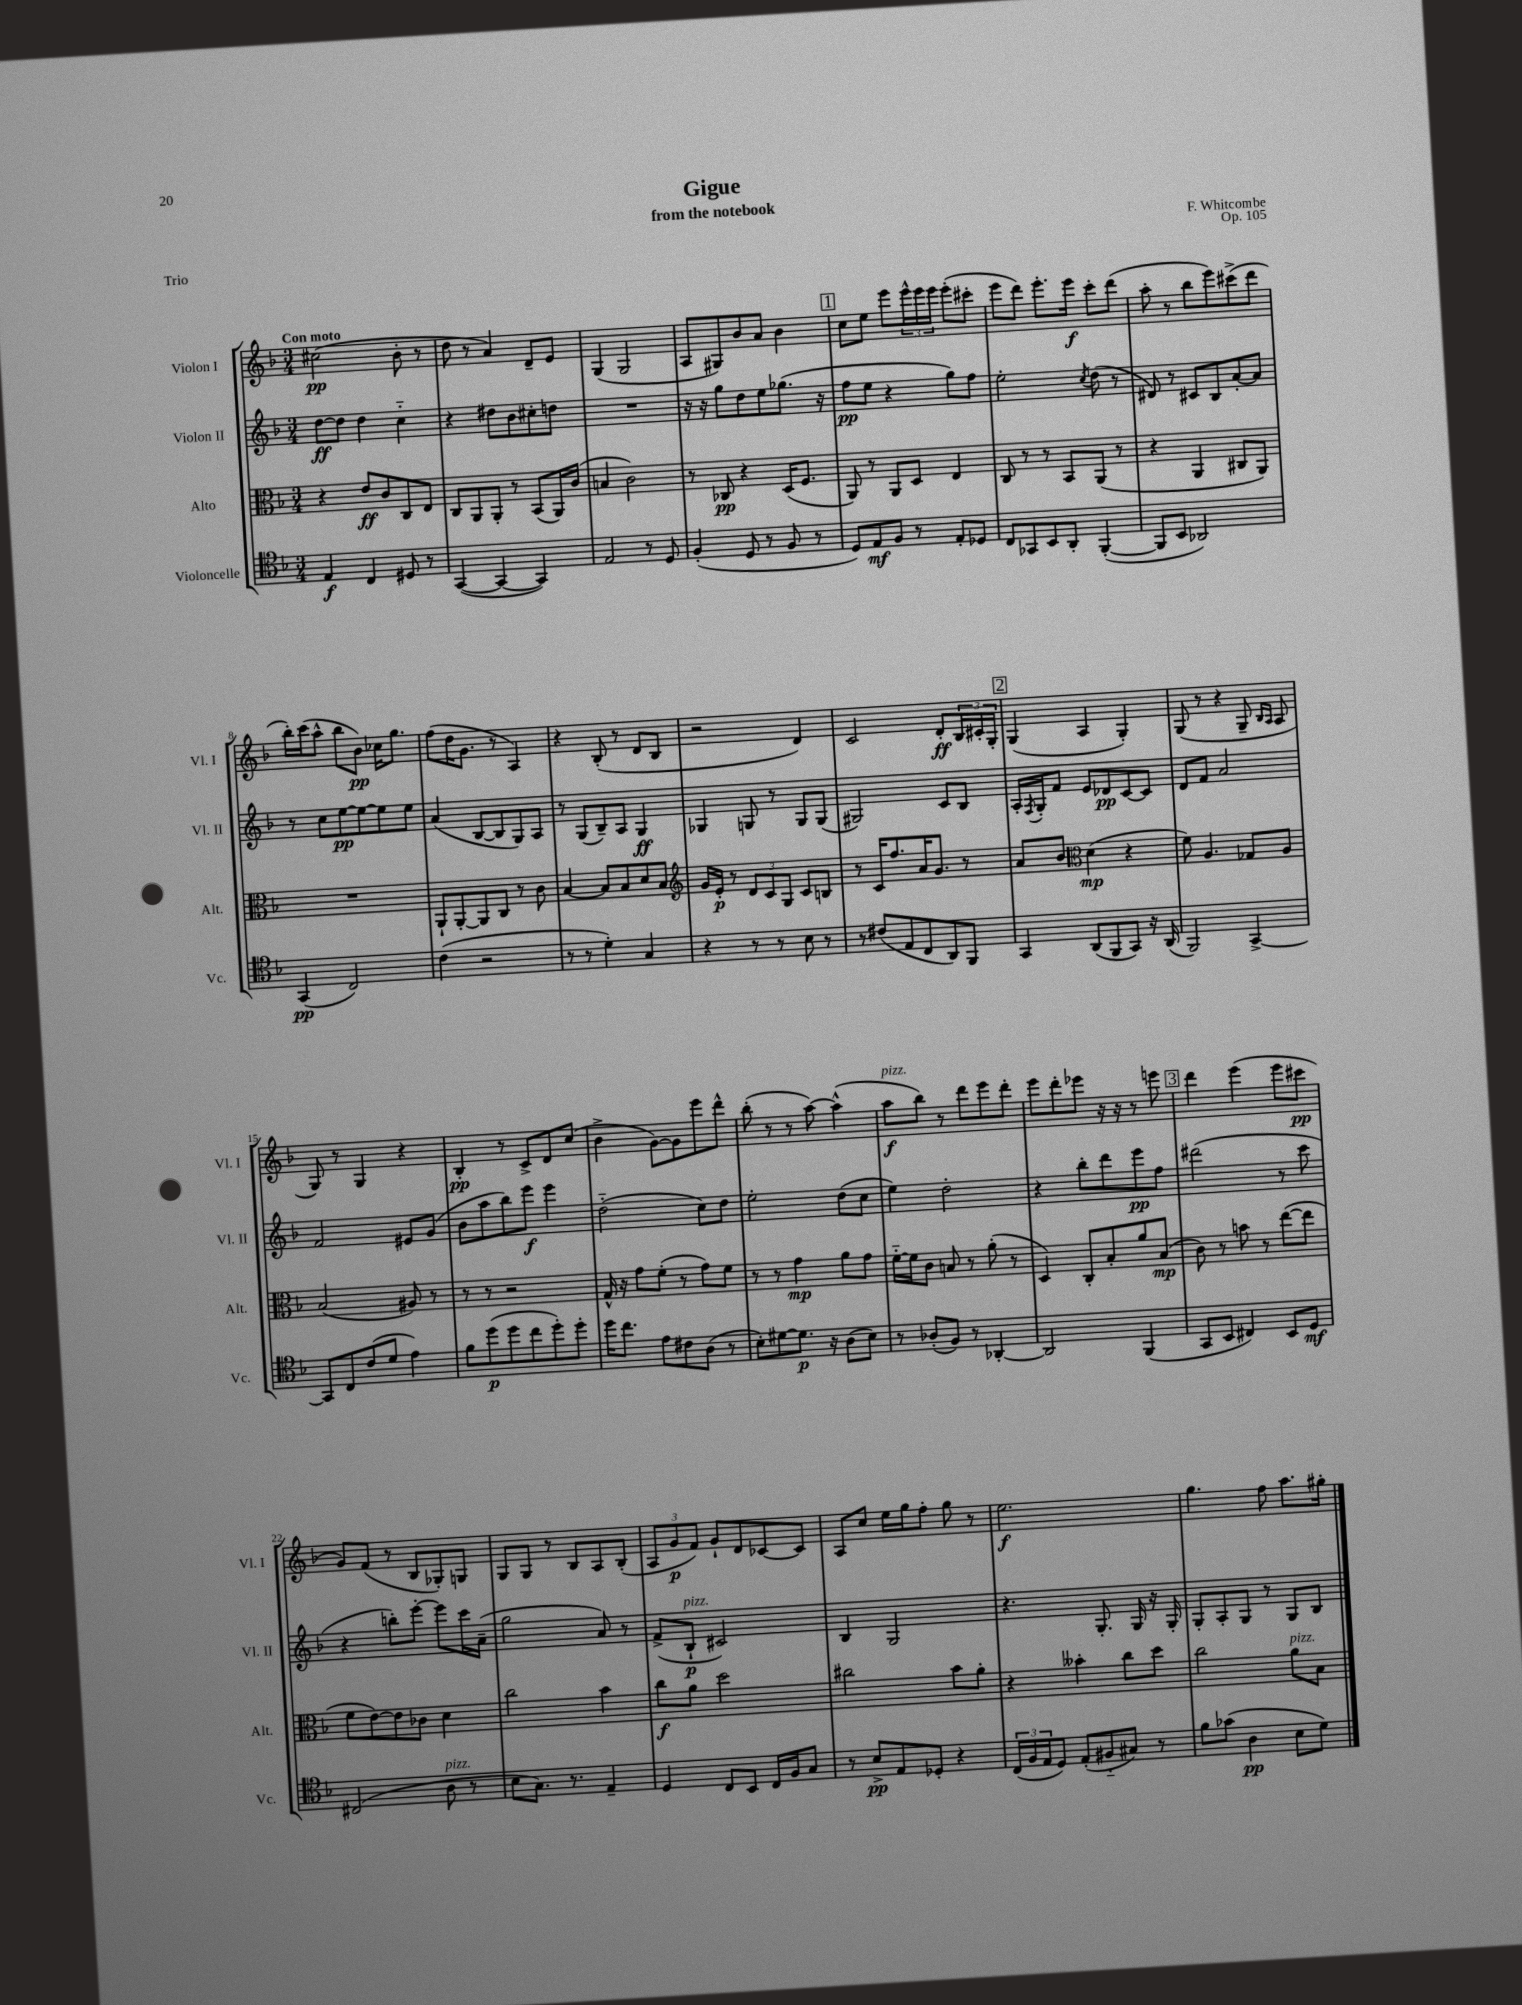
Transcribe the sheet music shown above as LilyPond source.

\header { title = "Gigue" composer = "F. Whitcombe" subtitle = "from the notebook" opus = "Op. 105" piece = "Trio" }
<<
\new StaffGroup <<
\new Staff = "s0" \with { instrumentName = "Violon I" shortInstrumentName = "Vl. I" } {
    \clef treble \key f \major \numericTimeSignature \time 3/4 \tempo "Con moto"
    cis''2\pp( bes'8-. r8 |
    d''8 r8 a'4) d'8-- e'8 |
    g4( g2 |
    a8 gis8) bes'8 a'8 bes'4 |
    \mark \markup { \box "1" } c''8 e''8 e'''8 \tuplet 3/2 { e'''16-^ e'''16 e'''16 } e'''8-.( cis'''8-. |
    e'''8 d'''8) e'''8.-. e'''16\f c'''8-. d'''8( |
    a''8-. r8 bes''8 e'''8) cis'''8->( d'''8 |
    bes''16-.) c'''16( a''8-^ bes''8 bes'8\pp) ces''16 g''8. |
    f''8( d''16 g'8. r8 a4) |
    r4 bes8-.( r8 d'8 bes8 |
    r2 d'4) |
    c'2 d'8-.\ff \tuplet 3/2 { bes16 cis'16-. g16-. } |
    \mark \markup { \box "2" } g4( a4 g4-.) |
    g8( r8 r4 g8-- \grace { bes16 a16 } a8 |
    g8) r8 g4 r4 |
    bes4-.\pp r8 c'8-> d'8 c''8( |
    bes'4-> g'8~) g'8 e'''8 d'''8-^ |
    bes''8-.( r8 r8 a''8~) a''4-^( |
    a''8\f^\markup { \italic "pizz." } bes''8) r8 d'''8 e'''8 d'''8-. |
    e'''8 d'''8-. ees'''8 r16 r16 r8 e'''8 |
    \mark \markup { \box "3" } d'''4 e'''4( e'''8 cis'''8\pp |
    g'8) f'8( r8 bes8 ges8-.) g8 |
    g8 g8 r8 bes8 a8 bes8-.( |
    \tuplet 3/2 { a8 g'8\p f'8) } g'8-! d'8 ces'8~ ces'8 |
    a8 c''8 e''16 g''16 f''8-. g''8 r8 |
    e''2.\f |
    g''4. f''8 a''8. gis''16-. \bar "|." |
}
\new Staff = "s1" \with { instrumentName = "Violon II" shortInstrumentName = "Vl. II" } {
    \clef treble \key f \major \numericTimeSignature \time 3/4
    d''8~\ff d''8 d''4 c''4-_ |
    r4 dis''8 bes'8 cis''8-. d''8 |
    R2. |
    r16 r16 g''8 d''8 e''8 ges''8.( r16 |
    \mark \markup { \box "1" } f''8\pp e''8 r4 g''8) f''8 |
    e''2-. \acciaccatura { c''8 } d''8( r8 |
    dis'8) r8 cis'8 bes8 a'8~-. a'8 |
    r8 c''8 e''8~\pp e''8~ e''8 e''8 |
    a'4( bes8~ bes8 g8) a8 |
    r8 g8( bes8--) a8 g4\ff |
    ges4 g8 r8 g8 g8( |
    gis2) c'8 bes8 |
    \mark \markup { \box "2" } a16-. \acciaccatura { f8 } g16-. f'8 e'8 des'8\pp c'8~ c'8 |
    d'8 f'8 a'2 |
    f'2 eis'8 g'8( |
    bes'8 a''8 bes''8) e'''8\f e'''4 |
    d''2-_( c''8) d''8 |
    e''2-. d''8( c''8 |
    e''4) d''2-. |
    r4 bes''8-. d'''8 e'''8\pp f''8 |
    \mark \markup { \box "3" } dis'''2( r8 c'''8 |
    r4 b''8-.) e'''8~-. e'''8 c'''16 a'16--( |
    g''2 a'8) r8 |
    f'8->( bes8-!\p^\markup { \italic "pizz." } cis'2) |
    bes4 g2 |
    r4. g8.-. g16 r16 g16-. |
    g8-. a8-. g8 r8 g8 bes8 \bar "|." |
}
\new Staff = "s2" \with { instrumentName = "Alto" shortInstrumentName = "Alt." } {
    \clef alto \key f \major \numericTimeSignature \time 3/4
    r4 e'8\ff c'8 c8 e8 |
    c8 a,8 a,8-. r8 bes,8( a,16) c'16( |
    b4 c'2) |
    r8 ces8\pp r4 d16( f8. |
    \mark \markup { \box "1" } a,8) r8 a,8 d8 e4 |
    c8 r8 r8 bes,8 a,8( r8 |
    r4 a,4 cis8 a,8) |
    R2. |
    a,8-! a,8~-. a,8 c8 r8 c'8 |
    bes4~ bes8 bes8 d'8 bes8 |
    \clef treble g'16 e'16-.\p r8 \tuplet 3/2 { d'8 c'8 g8 } c'8 b8 |
    r8 c'16 f''8. a'16 g'8. r8 |
    \mark \markup { \box "2" } a'8 bes'8 \clef alto d'4\mp( r4 |
    f'8) a4. ges8 a8 |
    bes2( ais8) r8 |
    r8 r8 r2 |
    g16-^ r16 g'8 f'8-.( r8 g'8) f'8 |
    r8 r8 g'4\mp a'8 g'8 |
    f'16~-_ f'16 c'8 b8 r8 a'8-.( r8 |
    d4) c8-. bes8-. a'8 bes8\mp( |
    \mark \markup { \box "3" } c'8) r8 b'8 r8 e''8~( e''8 |
    f'8 e'8~) e'8 ces'8 d'4 |
    c''2 bes'4 |
    c''8\f a'8 d''2 |
    cis''2 bes'8 a'8-. |
    r4 beses'4-. c''8 d''8 |
    c''2 a'8^\markup { \italic "pizz." } bes8 \bar "|." |
}
\new Staff = "s3" \with { instrumentName = "Violoncelle" shortInstrumentName = "Vc." } {
    \clef tenor \key f \major \numericTimeSignature \time 3/4
    e4\f c4 dis8 r8 |
    g,4~( g,4~ g,4) |
    e2 r8 d8 |
    f4-.( d8 r8 f8 r8 |
    \mark \markup { \box "1" } d8) e8\mf f8 r8 e8-. des8 |
    c8 ges,8 bes,8 a,8-. f,4~-.( |
    f,8 bes,8 aes,2) |
    g,4\pp( c2) |
    c'4( r2 |
    r8 r8 d'4-.) g4 |
    r4 r8 r8 bes8 r8 |
    r8 cis'8( e8 c8 a,8) f,8 |
    \mark \markup { \box "2" } g,4 a,8( f,8 g,8) r16 a,16( |
    f,2) g,4~-> |
    g,8 c8 c'8( d'8 e'4) |
    f'8 d''8\p( d''8 c''8 d''8-.) d''8-. |
    d''16 c''8. e'8 cis'8 a8( r8 |
    bes8-.) dis'8~ dis'8.\p r16 a8( bes8) |
    r8 aes8-.( f8) r8 aes,4~-. |
    aes,2 f,4( |
    \mark \markup { \box "3" } g,8 bes,8 cis4) bes,8 d8\mf |
    cis2( a8^\markup { \italic "pizz." } r8 |
    bes8 g8.) r8. e4-- |
    d4 c8 bes,8 c16 f16 g8 |
    r8 bes8->\pp e8 des8-. r4 |
    \tuplet 3/2 { c16( f16 e16 } d8) e8-.( fis8-_ gis8) r8 |
    f'8 ges'8( a4\pp bes8 d'8) \bar "|." |
}
>>
>>
